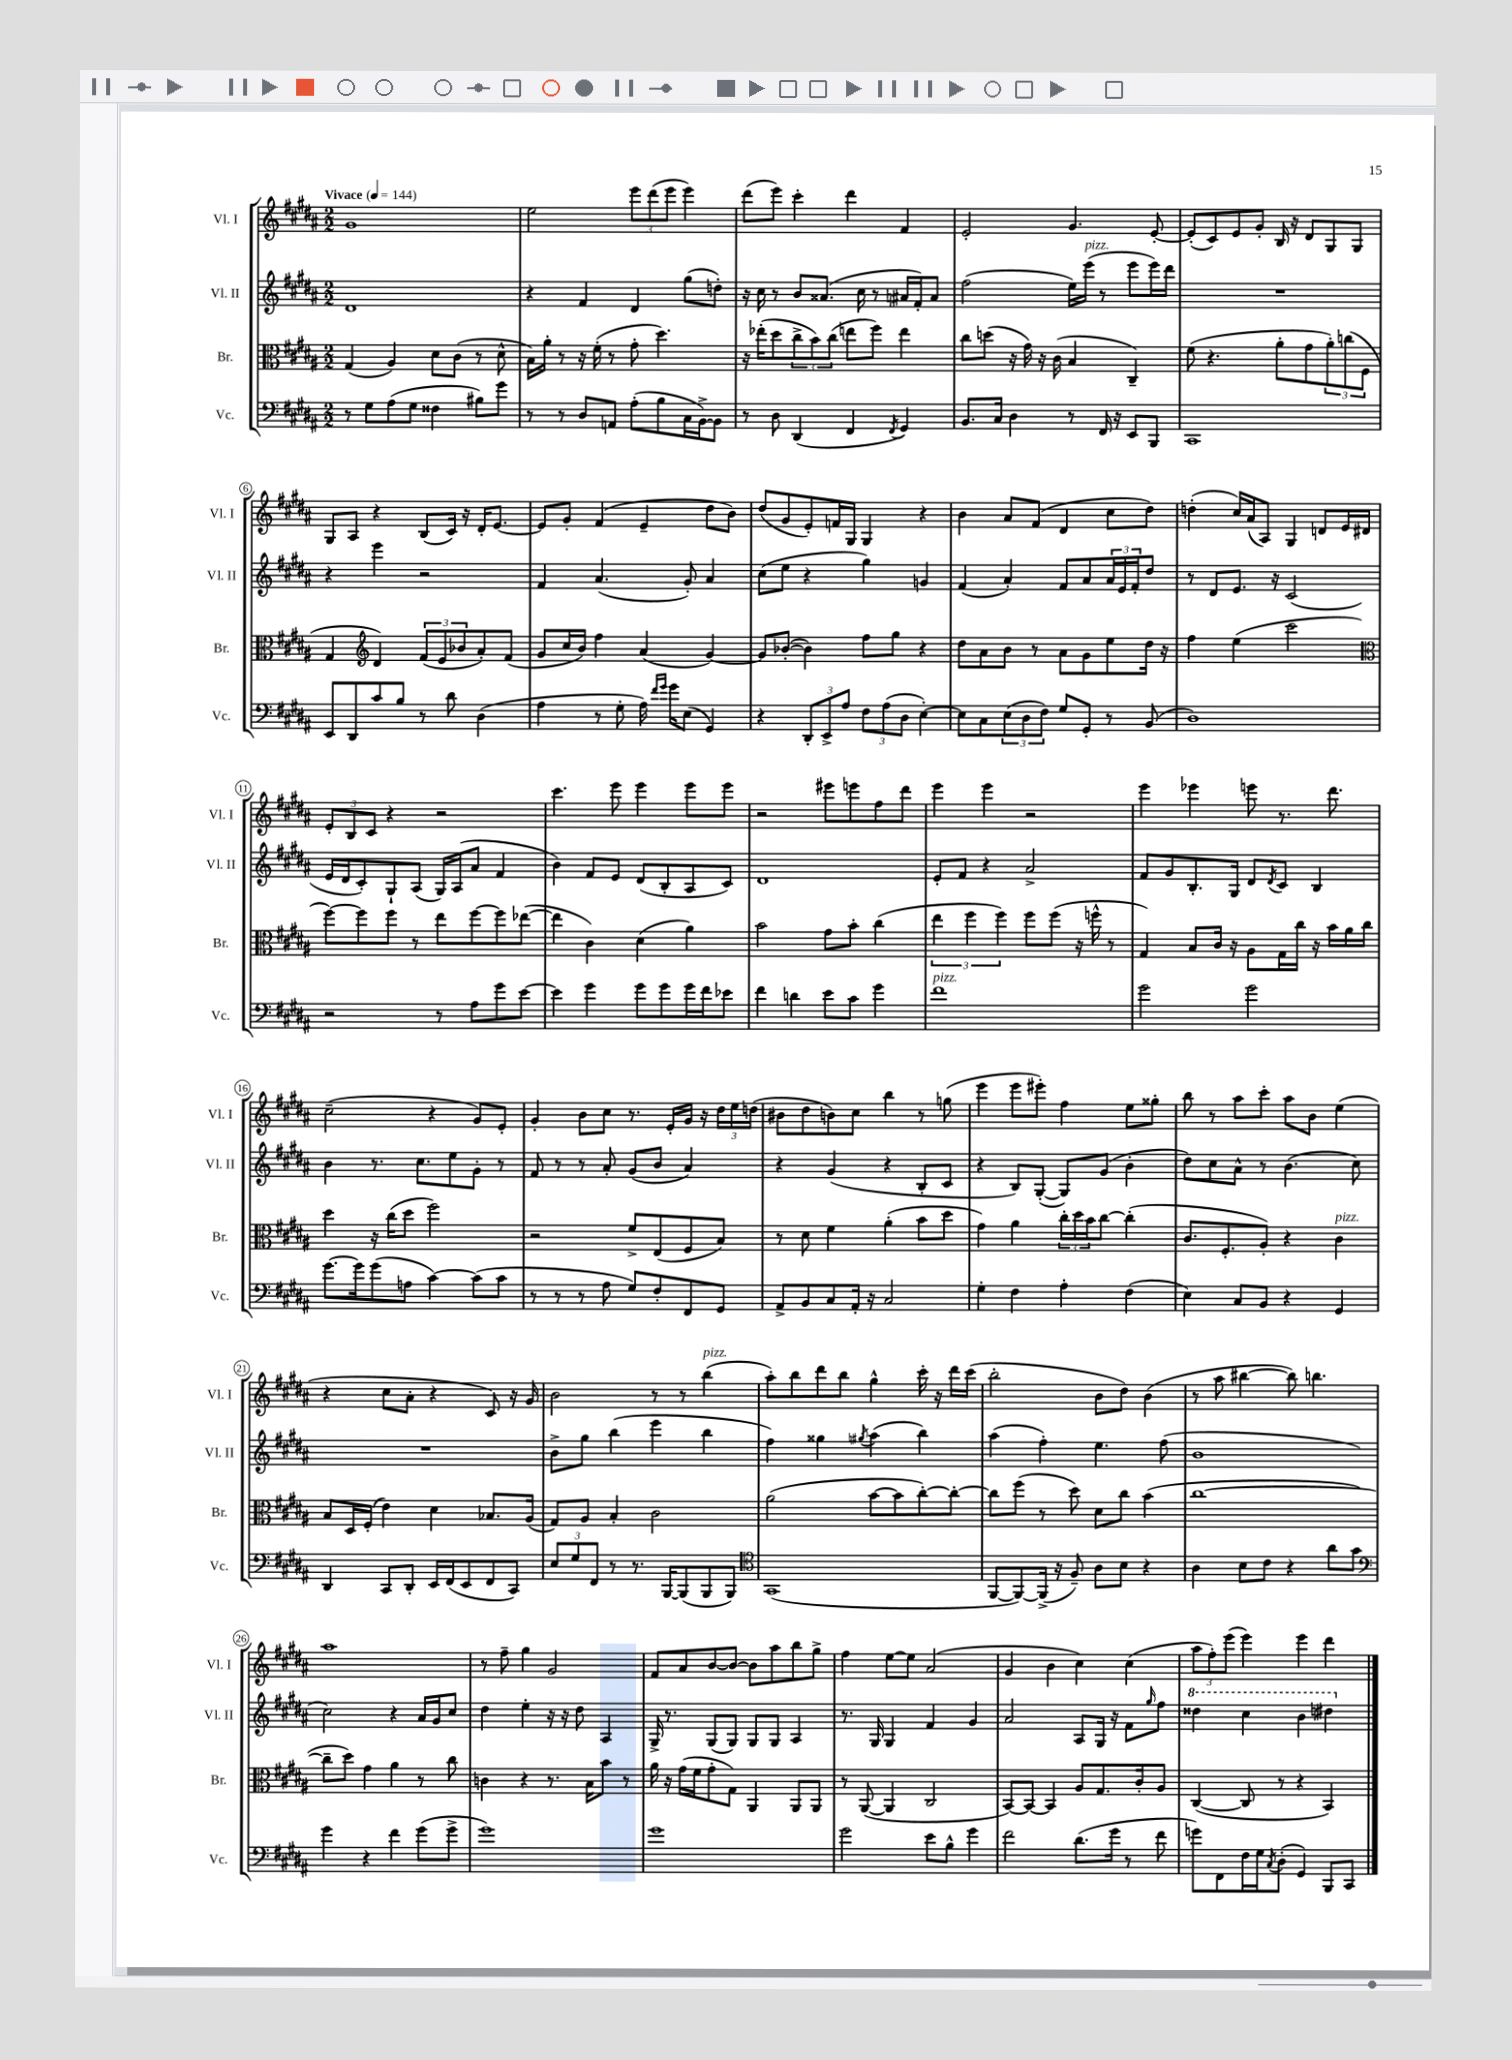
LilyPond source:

<<
\new StaffGroup <<
\new Staff = "s0" \with { instrumentName = "Vl. I" shortInstrumentName = "Vl. I" } {
    \clef treble \key b \major \numericTimeSignature \time 2/2 \tempo "Vivace" 4 = 144
    gis'1 |
    e''2 \tuplet 3/2 { e'''8 dis'''8( e'''8 } e'''4) |
    dis'''8( e'''8) cis'''4-. dis'''4 fis'4 |
    e'2-. gis'4. e'8~-. |
    e'8-.( cis'8) e'8 gis'8-. b16 r16 dis'8 gis8 gis8 |
    gis8 ais8 r4 b8( cis'16) r16 dis'16-. e'8.~ |
    e'8 gis'8-. fis'4( e'4-- dis''8 b'8) |
    dis''8( gis'8 e'8-.) f'16 gis16 gis4 r4 |
    b'4 ais'8 fis'8( dis'4 cis''8 dis''8) |
    d''4-.( cis''16) ais'16( ais8) gis4 d'8 e'16 dis'16 |
    \tuplet 3/2 { e'8-. b8 cis'8 } r4 r2 |
    cis'''4. e'''8 e'''4 e'''8 e'''8 |
    r2 eis'''8 e'''8 fis''8 dis'''8 |
    e'''4 e'''4 r2 |
    e'''4 ees'''4 e'''8 r8. dis'''8. |
    cis''2--( r4 gis'8) e'8-. |
    gis'4-. b'8 cis''8 r8. e'16-. gis'16 r16 \tuplet 3/2 { dis''16 e''16 d''16( } |
    bis'8 dis''8 b'8) cis''8 b''4 r8 g''8( |
    e'''4 e'''8 eis'''8-.) fis''4 e''8 gisis''8-. |
    b''8 r8 ais''8 cis'''8-. ais''8 b'8 e''4( |
    r4 cis''8 ais'8-. r4 cis'8) r16 gis'16 |
    b'2 r8 r8 b''4^\markup { \italic "pizz." }( |
    ais''8-.) b''8 dis'''8 b''8 gis''4-^ cis'''16-. r16 dis'''16 cis'''16( |
    b''2-. b'8 dis''8) b'4( |
    r8 ais''8 bis''4~ bis''8) b''4. |
    ais''1 |
    r8 fis''8-- gis''4 gis'2 |
    fis'8 ais'8 b'8~ b'8~ b'8 ais''8 b''8 gis''8-> |
    fis''4 e''8~ e''8 ais'2( |
    gis'4 b'4 cis''4) cis''4( |
    \tuplet 3/2 { ais''8 fis''8-.) e'''8( } e'''4) e'''4 dis'''4 \bar "|." |
}
\new Staff = "s1" \with { instrumentName = "Vl. II" shortInstrumentName = "Vl. II" } {
    \clef treble \key b \major \numericTimeSignature \time 2/2
    dis'1 |
    r4 fis'4 dis'4 gis''8( d''8-.) |
    r16 cis''16 r8 b'8 aisis'8.( cis''16 r8 ais'16 fis'16-.) ais'8 |
    fis''2( e''16) e'''16^\markup { \italic "pizz." }( r8 e'''8 e'''16) dis'''16 |
    R1 |
    r4 e'''4 r2 |
    fis'4 ais'4.( gis'8-.) ais'4 |
    cis''8( e''8 r4 gis''4) g'4 |
    fis'4( ais'4-.) fis'8 ais'8 \tuplet 3/2 { ais'16 e'16 fis'16-. } dis''8 |
    r8 dis'8 e'8. r16 cis'2( |
    e'16 dis'16 cis'8-.) gis8-! ais8( gis16) ais16( ais'8 fis'4 |
    b'4) fis'8 e'8 dis'8( b8-. ais8 cis'8) |
    dis'1 |
    e'8-. fis'8 r4 ais'2-> |
    fis'8 gis'8 b8.-. gis16 dis'8 \acciaccatura { dis'8 } cis'8 b4 |
    b'4 r8. cis''8. e''8 gis'8-. r8 |
    fis'8 r8 r8 ais'8-. gis'8( b'8 ais'4) |
    r4 gis'4( r4 b8-. cis'8 |
    r4 b8) gis8~-.( gis8) gis'8( b'4-. |
    dis''8) cis''8 ais'8-^ r8 b'4.( cis''8) |
    R1 |
    b'8-> gis''8 b''4( e'''4 b''4 |
    fis''4) gisis''4 \acciaccatura { gis''8 } ais''4( b''4) |
    ais''4( fis''4-.) e''4. fis''8( |
    b'1 |
    cis''2) r4 ais'16 gis'16 cis''8 |
    dis''4 e''4-. r16 r16 dis''8 ais4 |
    gis16-> r8. gis8( gis8) gis8 gis8 ais4 |
    r8. gis16 gis4 fis'4 gis'4 |
    ais'2 ais8 gis16 r16 fis'8 \grace { gis''16 } fis''8 |
    \ottava #1 disis'''4 cis'''4 b''4 dis'''4 \ottava #0 \bar "|." |
}
\new Staff = "s2" \with { instrumentName = "Br." shortInstrumentName = "Br." } {
    \clef alto \key b \major \numericTimeSignature \time 2/2
    gis4( ais4) dis'8 cis'8( r8 dis'8-^ |
    b16) ais'16-. r8 r16 fis'16-.( r8 gis'8-. dis''4.) |
    r16 ees''16-.( dis''8 \tuplet 3/2 { cis''8-> b'8) cis''8( } e''8 fis''8) e''4 |
    cis''8 d''8( r16 gis'16) r16 cis'16( b4 cis4--) |
    fis'8( r4. ais'8-. gis'8 \tuplet 3/2 { ais'8-.) c''8( fis8 } |
    gis4 \clef treble dis'4) \tuplet 3/2 { fis'8( e'8 bes'8 } ais'8-.) fis'8( |
    gis'8 cis''16 b'16) fis''4 ais'4( gis'4~) |
    gis'8 bes'8~-.( bes'4) fis''8 gis''8 r4 |
    dis''8 ais'8 b'8 r8 ais'8 gis'8 e''8 dis''16 r16 |
    fis''4 e''4( cis'''2 |
    \clef alto fis''8~) fis''8 fis''8 r8 e''8 fis''8~ fis''8 ees''8~( |
    ees''4 cis'4) dis'4( ais'4) |
    b'2 gis'8 b'8-. cis''4( |
    \tuplet 3/2 { e''4 fis''4 fis''4) } fis''8 fis''8( r16 f''16-^ r8 |
    gis4) b8 cis'16 r16 ais8 gis16 cis''16 r16 b'16 ais'16 cis''16 |
    dis''4 r16 cis''16( dis''8 fis''2) |
    r2 fis'8-> e8( fis8 b8) |
    r8 dis'8 fis'4 ais'4-.( b'8 dis''8 |
    gis'4) ais'4 \tuplet 3/2 { cis''16-. dis''16 b'16 } cis''8~ cis''4-.( |
    cis'8. fis8.-. ais8-.) r4 cis'4^\markup { \italic "pizz." } |
    b8 dis16 fis16-.( e'4) dis'4 bes8. ais16( |
    gis8) ais8 b4-. cis'2 |
    ais'2( b'8~ b'8 cis''8~-.) cis''8~-. |
    cis''8 fis''8( r8 dis''8) dis'8 cis''8 b'4( |
    cis''1~ |
    cis''8-- dis''8) gis'4 ais'4 r8 cis''8 |
    c'4 r4 r8. b16 b'8 r8 |
    ais'16 r16 gis'16( fis'16 gis'8-. gis8) ais,4 ais,8 ais,8 |
    r8 ais,8~( ais,4 cis2 |
    b,8~) b,8~ b,4 ais8 gis8. cis'16-. ais8 |
    cis4~( cis8 r8 r4 b,4) \bar "|." |
}
\new Staff = "s3" \with { instrumentName = "Vc." shortInstrumentName = "Vc." } {
    \clef bass \key b \major \numericTimeSignature \time 2/2
    r8 gis8 ais8( gis8 fisis4 bis8) gis'8 |
    r8 r8 dis8 a,8 ais8-.( b8 cis16 b,16~->) b,8 |
    r8 dis8 dis,4( fis,4 \acciaccatura { fis,8 } gis,4) |
    b,8. cis16 dis4 r8 fis,16 r16 e,8 b,,8 |
    cis,1 |
    e,8 dis,8 cis'8 b8 r8 dis'8 dis4( |
    ais4 r8 gis8-. ais16) \grace { fis'16 gis'16 } gis'16 e8( gis,4) |
    r4 \tuplet 3/2 { dis,8-. e,8-> ais8 } \tuplet 3/2 { fis8 ais8( dis8 } e4~-.) |
    e8 cis8 \tuplet 3/2 { e8( dis8 fis8) } gis8 gis,8-. r8 b,8( |
    dis1) |
    r2 r8 ais8 gis'8 e'8~ |
    e'4 gis'4 gis'8 gis'8 gis'16 fis'16 ees'8 |
    fis'4 d'4 e'8 cis'8 gis'4 |
    fis'1^\markup { \italic "pizz." } |
    gis'2 gis'2 |
    gis'8.~ gis'16 gis'8( a8 cis'4~) cis'8( cis'8 |
    r8 r8 r8 ais8 gis8) fis8-. fis,8 gis,8 |
    ais,8-> b,8 cis8 ais,16-. r16 cis2 |
    gis4-. fis4 ais4-. fis4( |
    e4) cis8 b,8 r4 gis,4 |
    dis,4 cis,8 dis,8-. e,16 fis,16( e,8 fis,8 cis,8) |
    \tuplet 3/2 { e8 gis8 fis,8 } r8 r8. b,,16~ b,,8( b,,8 b,,8) |
    \clef tenor gis,1( |
    fis,8~ fis,8~) fis,16->( r16 fis8--) ais8 b8 r4 |
    ais4 b8 cis'8 r4 ais'8 gis'8 |
    \clef bass gis'4 r4 fis'4 gis'8( gis'8-> |
    gis'1) |
    gis'1 |
    gis'2 e'8 b8-^ gis'4 |
    fis'2 dis'8.( gis'16 r8 fis'8 |
    g'8) fis,8 fis16 gis16 \acciaccatura { cis8 } dis8-.( gis,4) b,,8 cis,8 \bar "|." |
}
>>
>>
\layout { \context { \Score \override BarNumber.stencil = #(make-stencil-circler 0.1 0.3 ly:text-interface::print) } }
